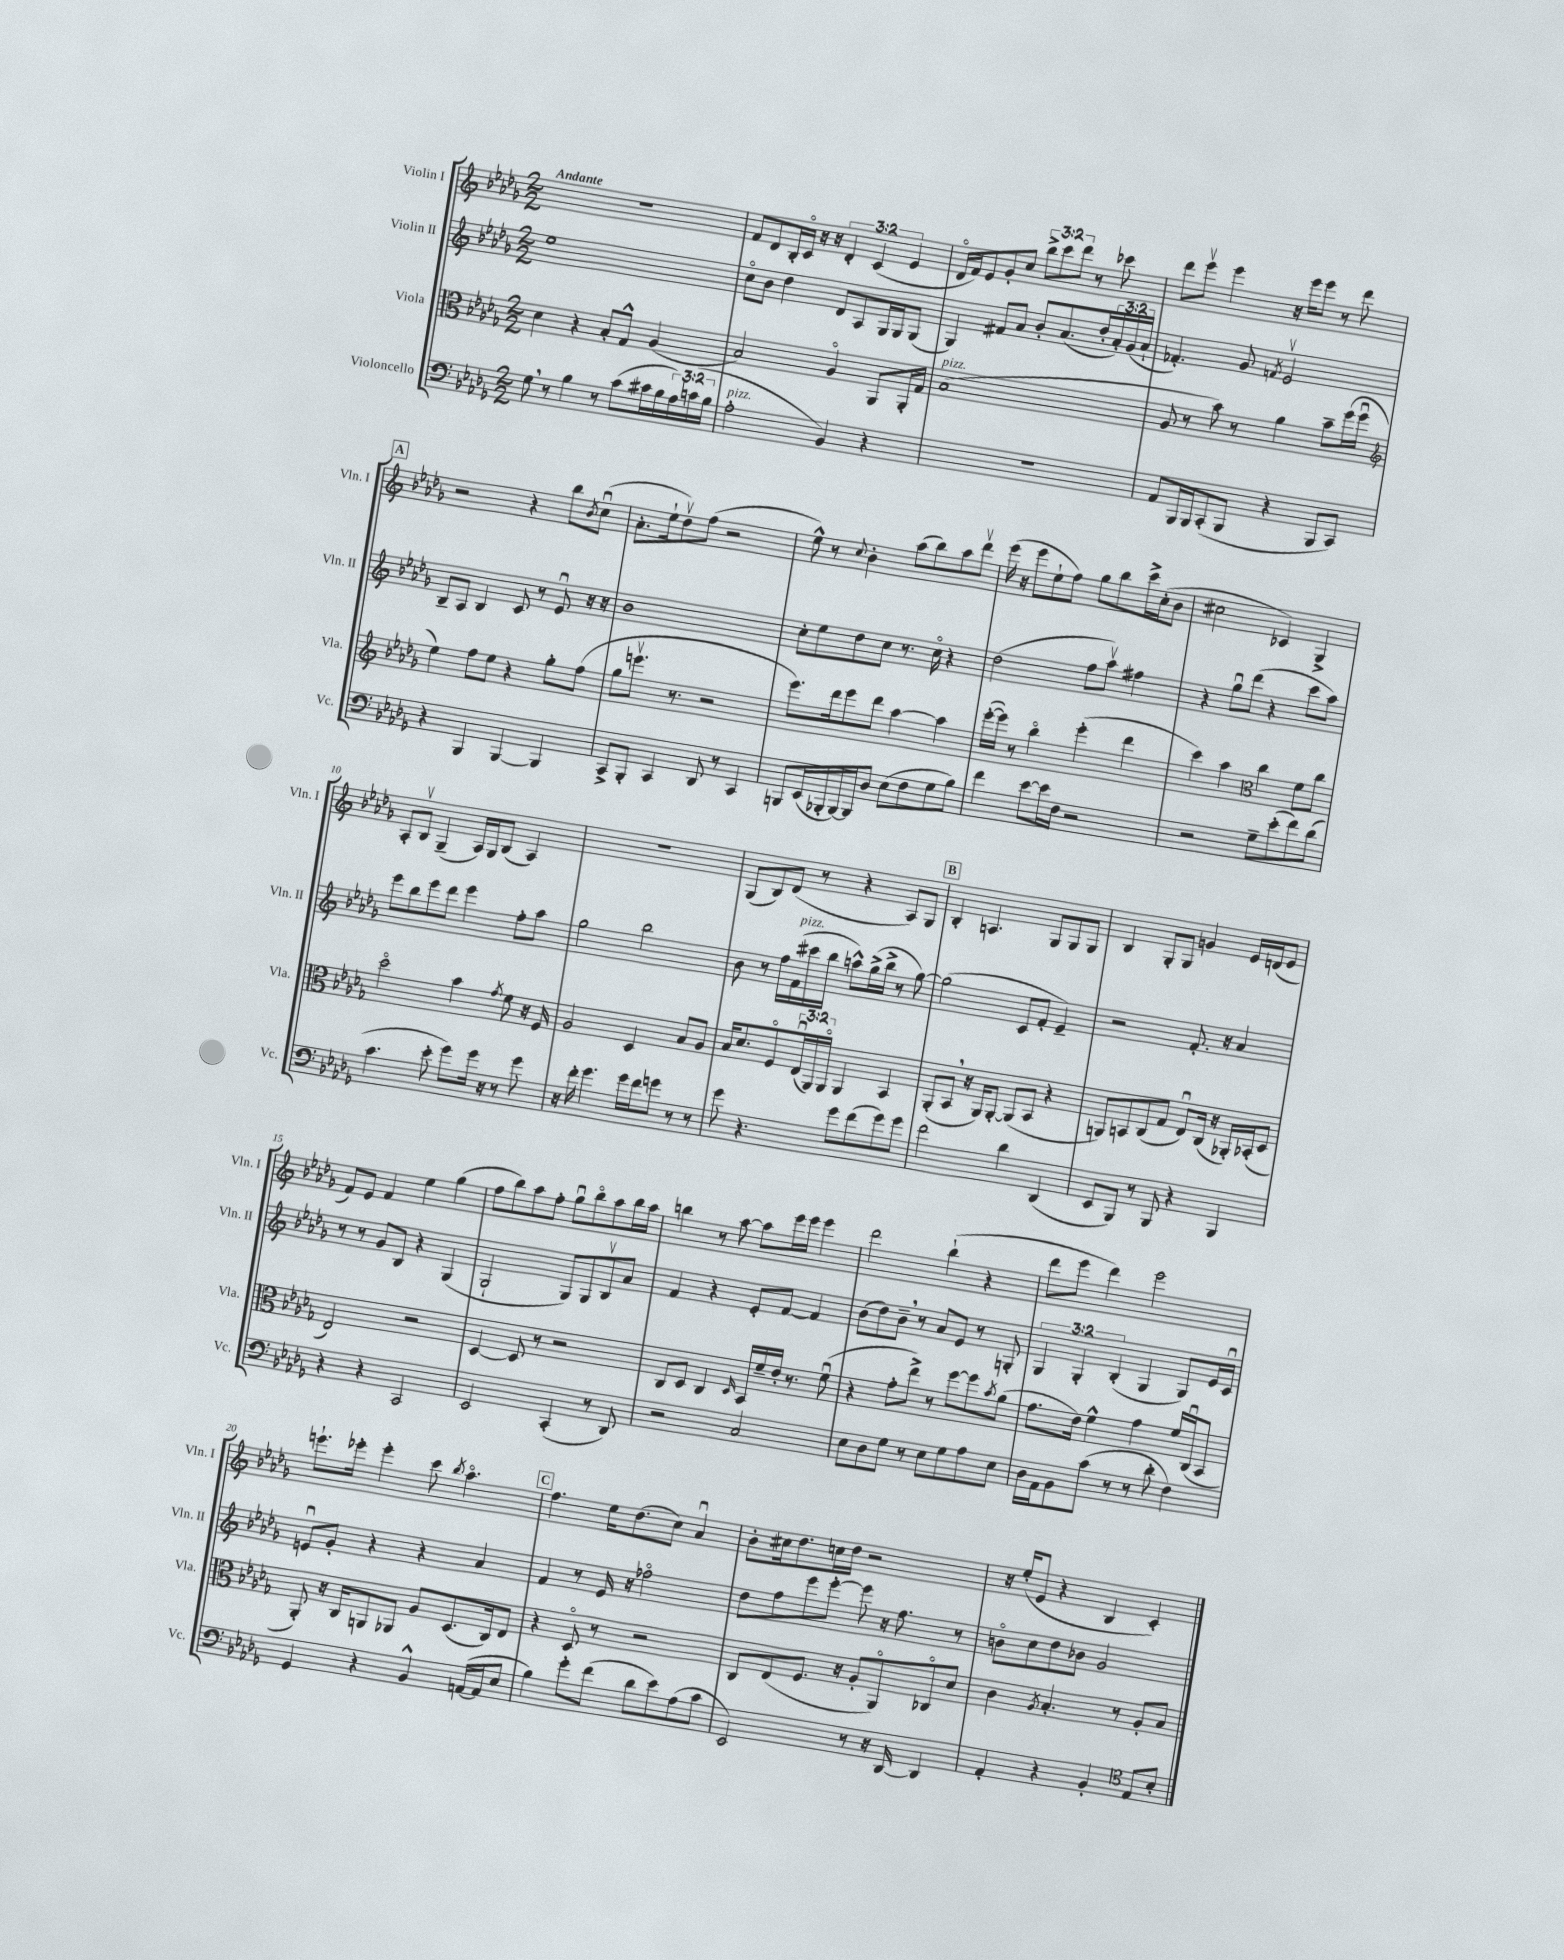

**kern	**kern	**kern	**kern
*part4	*part3	*part2	*part1
*staff4	*staff3	*staff2	*staff1
*I"Violoncello	*I"Viola	*I"Violin II	*I"Violin I
*I'Vc.	*I'Vla.	*I'Vln. II	*I'Vln. I
*clefF4	*clefC3	*clefG2	*clefG2
*k[b-e-a-d-g-]	*k[b-e-a-d-g-]	*k[b-e-a-d-g-]	*k[b-e-a-d-g-]
*M2/2	*M2/2	*M2/2	*M2/2
=1	=1	=1	=1
!	!	!	!LO:TX:a:B:t=Andante
8G-,\	4d-\	1ee-	1r
8r	.	.	.
4B-\	4r	.	.
8r	8B-'/L	.	.
(8c\L	8G-^^/J	.	.
16c#X\L	(4A-/	.	.
16B-\	.	.	.
24A-\)	.	.	.
(24cn\	.	.	.
24B-\JJ	.	.	.
=2	=2	=2	=2
!LO:TX:a:i:t=pizz.	!	!	!
2A-'\	2B-/)	8cc\L	8f/L
.	.	8b-\J	8d-/
.	.	4dd-\	16B-'/L
.	.	.	16c/JJ
.	.	.	16r
.	.	.	16r
4BB-/)	4A-/	8d-/L	6d-'/
.	.	8A-/	.
.	.	.	(6c/
4r	8AA-/L	16G-/L	.
.	.	16G-/J	.
.	.	.	6e-/
.	16AA-'/L	(8G-/J	.
.	16G-/JJ	.	.
=3	=3	=3	=3
!	!LO:TX:a:i:t=pizz.	!	!
1r	(1B-	4G-/)	16d-/LL
.	.	.	16f/J)
.	.	.	8e-/
.	.	8f#X/L	8g-'/
.	.	8a-/J	8cc/J
.	.	8b-'/L	12bb-^\L
.	.	.	12ccc\
.	.	(8.a-/	.
.	.	.	12ddd-\J
.	.	.	8r
.	.	16dd-'/L	.
.	.	24a-'/)	8ccc-X\
.	.	(24g-/	.
.	.	24a-`/JJ	.
=4	=4	=4	=4
8AA-/L	8A-/	4.f-X'/)	8ddd-\L
16BBB-/L	8r	.	8eee-v\J
16BBB-/J	.	.	.
(8CC'/	8b-\)	.	4eee-\
8BBB-/J	8r	8g-/	.
.	.	8qfn/	.
4r	4a-\	2e-v/	16r
.	.	.	16eee-\KL
.	.	.	8eee-\J
8BBB-/L	8b-~\L	.	8r
8CC/J)	(16ff\L	.	8ddd-\
.	16ffu\JJ	.	.
!!LO:LB:g=z
!!LO:REH:place=s1:t=A
=5	=5	=5	=5
*	*clefG2	*	*
4r	4ee-\)	8B-~/L	2r
.	.	8A-/J	.
4BBB-/	8ff\L	4B-/	.
.	8ee-\J	.	.
[4BBB-/	4r	8c/	4r
.	.	8r	.
4BBB-/]	8gg-'\L	8e-u/	8bb-\L
.	.	.	8qb-/
.	(8ff\J	16r	(8ccu\J
.	.	16r	.
=6	=6	=6	=6
8CC^/L	8gg-\L	1b-	8.a-'\L
8BBB-'/J	8.eeenv\J	.	.
.	.	.	16ee-`\k
4CC/	.	.	8dd-v\)
.	8.r	.	.
.	.	.	(8ff\J
8DD-/	2r	.	2r
8r	.	.	.
4CC/	.	.	.
=7	=7	=7	=7
8BBBn/L	8.eee-\L)	8cc'\L	8ee-^^\)
(16EE-/L	.	8ee-\	8r
16BBB-X'/	16ddd-\k	.	.
.	.	.	8qqcc/
[16BBB-/)	8eee-\	8dd-\	4b-'\
16BBB-/J]	.	.	.
8D-/J	8ddd-\J	8cc\J	.
(8E-\L	[4aa-\	8.r	(8aa-\L
8F\	.	.	8bb-\)
.	.	16cc\	.
8G-\	4aa-\]	4r	8aa-\
8B-\J)	.	.	8ddd-v\J
=8	=8	=8	=8
4f\	([16eee-'\LL	(2dd-\	(16eee-\
.	16eee-\JJ])	.	16r
.	8r	.	8eee-\L
[8e-\L	4bb-\	.	8ee-`\
16e-\L]	.	.	8ff\J)
16F\JJ	.	.	.
2r	(4eee-'\	8ff\L	8gg-\L
.	.	8aa-v\J)	8bb-\
.	4ddd-\	4ff#X\	16ccc^\L
.	.	.	(16cc'\J
.	.	.	8b-\J
=9	=9	=9	=9
2r	4ccc\)	4r	2cc#X\
.	4aa-\	8gg-u\L	.
.	.	(8ddd-\J	.
*	*clefC3	*	*
8G-~\L	4cc\	4r	4c-X/)
(8e-'\	.	.	.
8f\)	8f\L	8ccc\L	4G-^/
(8d-\J	8cc\J	8aa-\J)	.
!!LO:LB:g=z
=10	=10	=10	=10
4.c\	2dd-\	8eee-\L	8A-'/L
.	.	8bb-\	8B-v/J
.	.	8eee-\	(4G-~/
8e-'\	.	8ddd-\J	.
8g-\L)	4b-\	4eee-\	16A-/LL)
.	.	.	16G-/J
16g-\Jk	.	.	(8B-/J
16r	.	.	.
.	8qg-/	.	.
8r	8f\	8ff'\L	4A-/)
8g-\	16r	8aa-\J	.
.	16F/	.	.
=11	=11	=11	=11
16r	2A-/	2gg-\	1r
16f'\	.	.	.
4.g-\	.	.	.
16g-\LL	4D-/	2bb-\	.
16f\J	.	.	.
8gn\J	.	.	.
8r	8B-/L	.	.
8r	8A-/J	.	.
=12	=12	=12	=12
8g-\	16B-/KL	8b-\	(8G-/L
.	8.d-/	.	.
4.r	.	8r	8B-/)
.	8F/	16ff\LL	(8d-/J
!	!	!LO:TX:a:i:t=pizz.	!
.	.	(16f\	.
.	(24E-u/L	16ccc#X\	8r
.	24AA-/)	.	.
.	.	16bb-\JJ	.
.	24AA-/JJ	.	.
8g-\L	4AA-/	8aan^^\L)	4r
(8f\	.	(16gg-^\L	.
.	.	16bb-^\JJ	.
8g-\)	4BB-/	8r	8A-/L)
8g-\J	.	[8gg-\)	8G-/J
!!LO:REH:place=s1:t=B
=13	=13	=13	=13
2f\	(8AA-'/L	(2gg-\]	4B-'/
.	8BB-,/J	.	.
.	16r	.	4.An/
.	16AA-/KL)	.	.
.	[8AA-'/J	.	.
4d-\	(8AA-/L]	8c/L	.
.	8BB-/J	8f'/J	8G-/L
(4DD-/	4r	4e-~/)	8G-/
.	.	.	8G-/J
=14	=14	=14	=14
8EE-/L	8AAn/L)	2r	4B-/
8BBB-/J)	8BBn/	.	.
8r	(8C/	.	8G-'/L
8BBB-/	8G-/J	.	8G-/J
4r	8E-u/L)	8.f'/	4gn/
.	(16C/Jk	.	.
.	16r	16r	.
4BBB-/	16AA-X'/LL)	4a-/	16e-/LL
.	(16BB-X'/J	.	(16dn/J
.	8D-/J	.	8e-/J
!!LO:LB:g=z
=15	=15	=15	=15
4r	2E-/)	8r	8f/L)
.	.	8r	8e-/J
4r	.	8g-/L	4f/
.	.	8B-/J	.
2CC/	2r	4r	4ee-\
.	.	(4G-/	(4gg-\
=16	=16	=16	=16
2EE-/	[4D-/	2G-`/	8ff\L
.	.	.	8bb-\)
.	8D-/]	.	8aa-\
.	8r	.	8ff'\J
(4CC'/	2r	8G-/L)	8gg-u\L
.	.	8G-/	8bb-\
8r	.	8B-v/	8aa-\
8DD-/)	.	8a-/J	16bb-\L
.	.	.	16aa-\JJ
=17	=17	=17	=17
2r	8C/L	4f/	4bbn\
.	8D-/J	.	.
.	4C/	4r	8r
.	.	.	[8aa-\
.	16qqD-/	.	.
2C/	16BB-/LL	8e-'/L	8aa-\L]
.	16f~/	.	.
.	16e-'/JJ	[8f/J	16eee-\L
.	8.r	.	16eee-\JJ
.	.	4f/]	4eee-\
.	(8fu\	.	.
=18	=18	=18	=18
8E-\L	4r	(8b-\L	2ddd-\
8D-\	.	8dd-\)	.
8G-\J	8g-'\L	8b-~,\J	.
8r	8ee-^\J)	8r	.
8E-\L	8r	8a-/L	(4bb-`\
8G-\	[8ff\L	8e-/J	.
8A-\	8ff\]	8r	4r
.	8qb-/	.	.
8E-\J	(8a-\J	8Gn'/	.
=19	=19	=19	=19
16D-\LL	8.g-\L	6G-/	8ddd-\L
16AA-\J	.	.	.
8BB-\	.	.	8eee-\J
.	.	6G-'/	.
.	16e-\Jk)	.	.
(8c\J	4f^^\	.	4ddd-\)
.	.	(6B-'/	.
8r	.	.	.
8r	4g-\	4G-/	2eee-\
8d-'\	.	.	.
4F\)	16f/LL	8G-/L)	.
.	(16Cu/J	.	.
.	8BB-/J	16e-/L	.
.	.	16cu/JJ	.
!!LO:LB:g=z
=20	=20	=20	=20
4GG-/	8AA-'/)	8enu/L	8.eeen`\L
.	16r	8g-'/J	.
.	16C/KL	.	16eee-X'\Jk
4r	8AAn/	4r	4eee-'\
.	8AA-X/J	.	.
4BB-^^/	8A-/L	4r	8ccc\
.	.	.	8qbb-/
.	(8.D-/	.	4.aa-\
([16AAn/LL	.	4a-/	.
16AA/J]	16C/k)	.	.
8E-/J	8E-/J	.	.
!!LO:REH:place=s1:t=C
=21	=21	=21	=21
4B-\)	4r	4f/	4.ff\
8g-'\L	8D-/	8r	.
(8f\J	8r	16e-/	16ee-\KL
.	.	16r	(8.dd-\
8d-\L	2r	2ff-X\	.
8e-\)	.	.	8cc\J)
(8A-\	.	.	4a-u/
8c\J	.	.	.
=22	=22	=22	=22
2EE-/)	8C/L	8dd-\L	8b-'\L
.	(8E-/	8ff\	16cc#X\k
.	.	.	8.dd-\
.	8.F/J	8eee-\	.
.	.	[8eee-'\J	16ccn\L
.	16r	.	16dd-\JJ
8r	8A-'/L	8eee-\]	2r
16r	8AA-/)	16r	.
[16DD-/	.	8.ff\	.
4DD-/]	8C-X/	.	.
.	8d-/J	8r	.
=23	=23	=23	=23
4AA-'/	4c\	8bn\L	16r
.	.	.	(16ee-'/KL
.	.	8cc\	8e-/J
.	8qA-/	.	.
4r	4.B-'/	8dd-\	4r
.	.	8b-X\J	.
4BB-'/	.	2g-/	4B-/
.	8r	.	.
*clefC4	*	*	*
8E-/L	8A-'/L	.	4c'/)
8B-'/J	8B-/J	.	.
==	==	==	==
*-	*-	*-	*-
